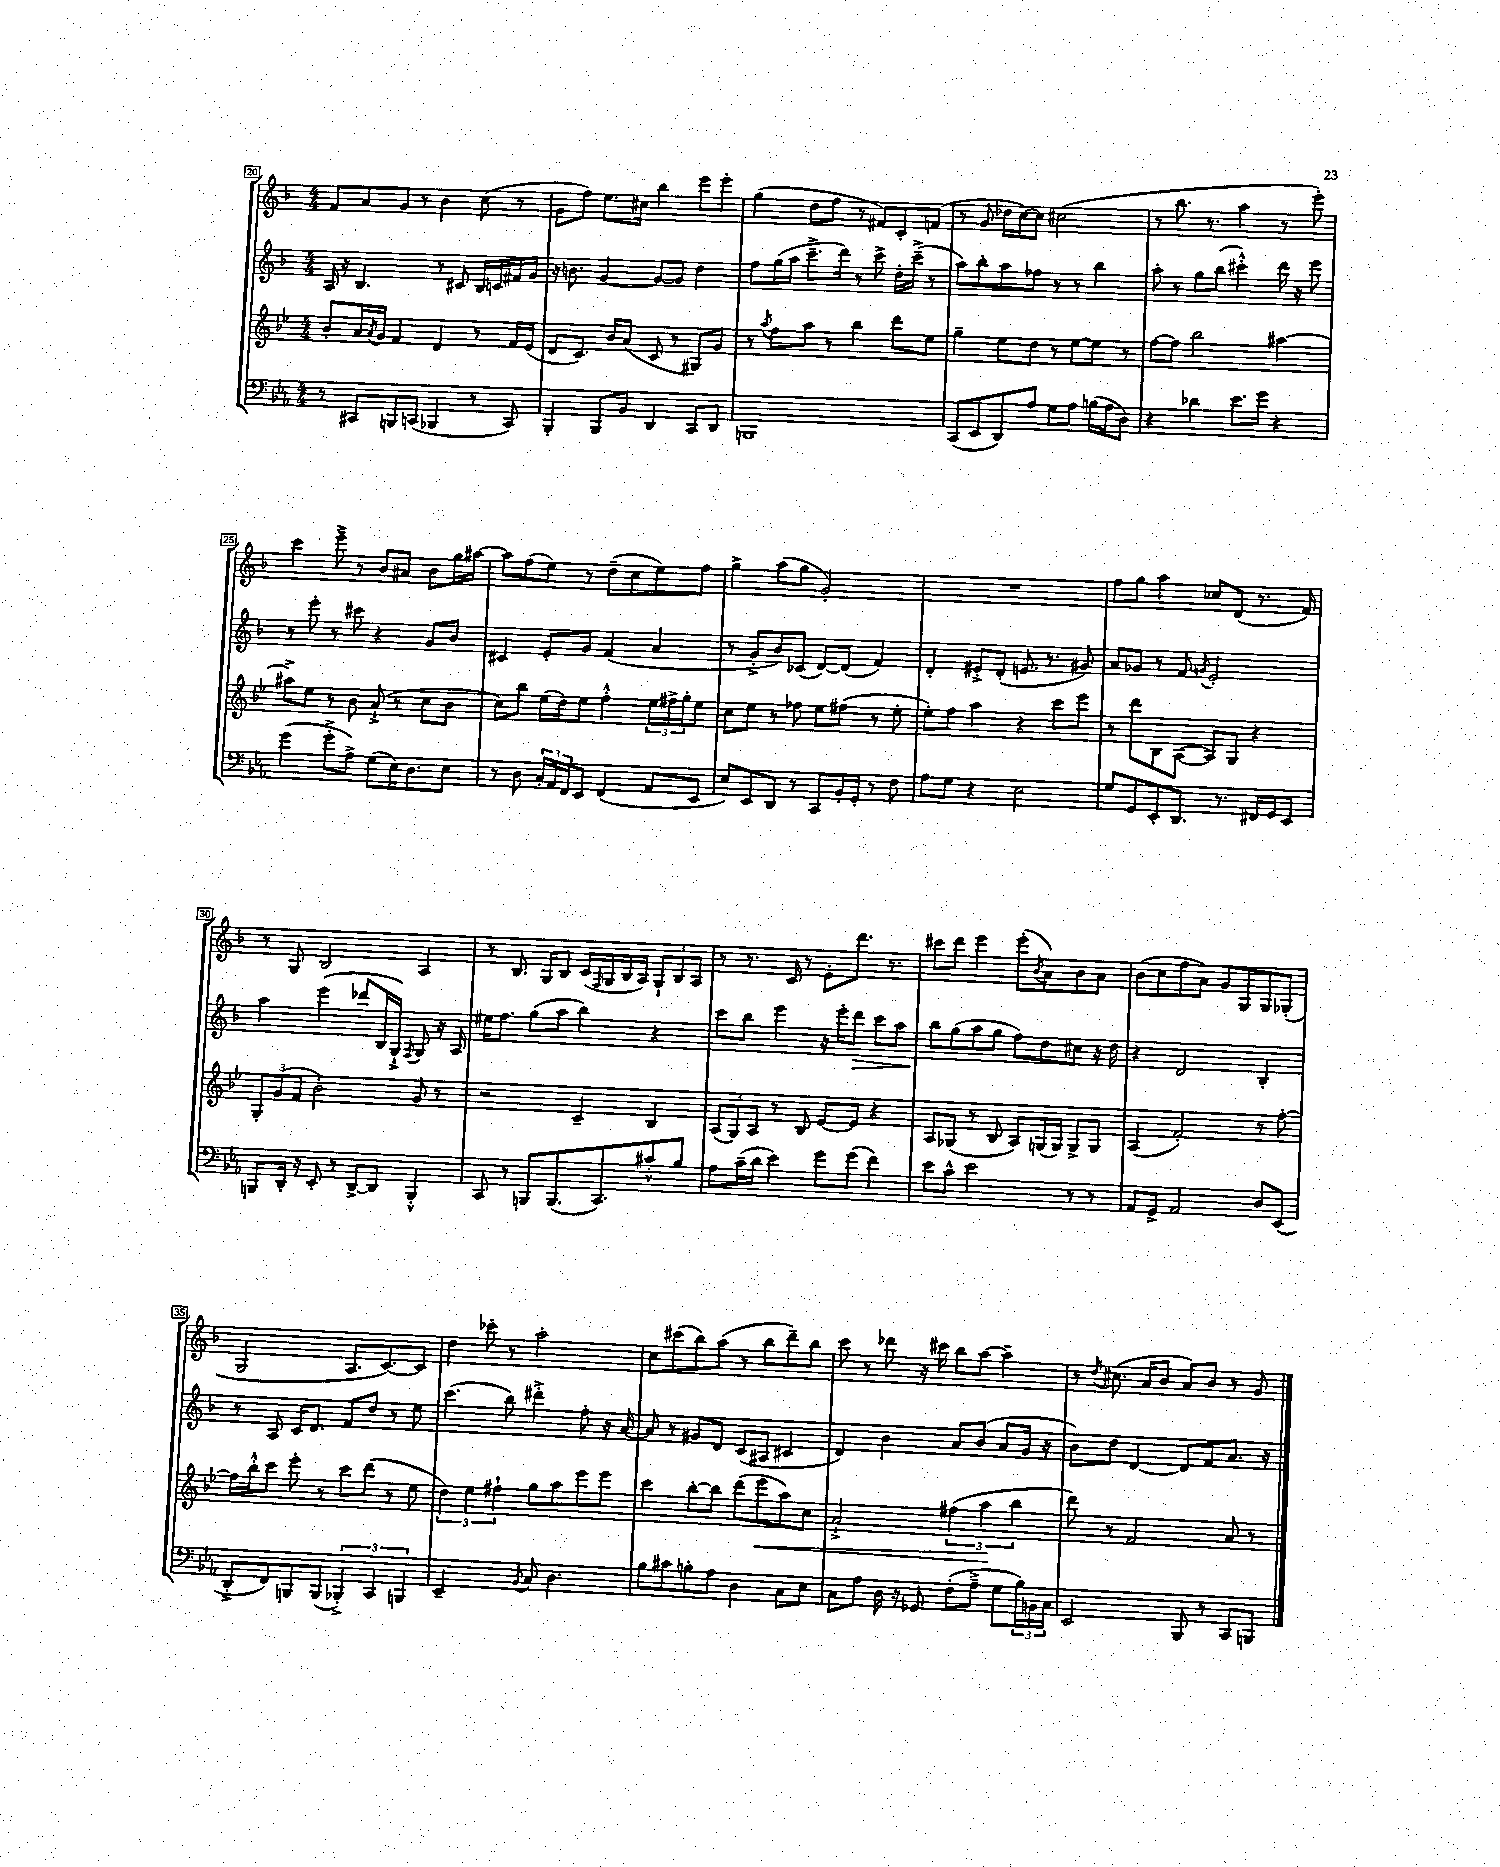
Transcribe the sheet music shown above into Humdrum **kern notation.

**kern	**kern	**kern	**kern
*staff4	*staff3	*staff2	*staff1
*clefF4	*clefG2	*clefG2	*clefG2
*k[b-e-a-]	*k[b-e-]	*k[b-]	*k[b-]
*M4/4	*M4/4	*M4/4	*M4/4
8r	8b-'	16A	8f
.	.	16r	.
8CC#	16a	4.B-	8a
.	8qa	.	.
.	16g	.	.
8BBB	4f	.	8g
(8CC	.	.	8r
4BBB-	4d	8r	4b-
.	.	8c#	.
8r	8r	16B-	(8cc
.	.	16c	.
8CC)	16f	16f#	8r
.	(16e-	16g	.
=	=	=	=
4BBB-'	8d	16r	8g
.	.	8.b	.
.	8.c)	.	8ff)
8BBB-	.	[4g	8.ee
.	16b-	.	.
8BB-	(8a	.	.
.	.	.	16cc#
4DD	8c	8g_	4bb-
.	8r	8g]	.
8CC	8G#)	4dd	8eee
8DD	8g	.	8eee'
=	=	=	=
1BBB	8r	8ff	(4gg
.	8qaa	.	.
.	8ff	(16gg	.
.	.	16aa	.
.	8aa	8.ccc~^	8dd
.	8r	.	8ff
.	.	16ddd)	.
.	4bb-	8r	8r
.	.	8ccc^	8f#)
.	8ddd	16dd'	8c'
.	.	(16ccc~^	.
.	8ee-	8r	(8f
=	=	=	=
(8CC	4gg~	8aa)	8r
8EE-	.	8bb-'	8g
8DD)	8ee-	8aa	16dd-
.	.	.	[16cc)
8A-	8dd	8ff-	8cc]
8G	8r	8r	(2cc#
8A-	[8ee-	8r	.
(16B	8ee-]	4bb-	.
16A-	.	.	.
8D)	8r	.	.
=	=	=	=
4r	[8ff	8aa'	8r
.	8ff]	8r	8.bb-
4d-	2bb-	8gg	.
.	.	.	8.r
.	.	(8bb-	.
8.e-	.	4ccc#'^^)	4aa
16g	.	.	.
4r	[4aa#	16ddd	8r
.	.	16r	.
.	.	8eee	8eee')
=	=	=	=
(4g	8aa#^]	8r	4ccc
.	8ee-	8eee'	.
8g'^	8r	8r	8eee~^
8A-^)	8b-	8ccc#	8r
(8G	(8a`^	4r	8b-
16E-)	8r	.	8a#
8.D	.	.	.
.	8cc	8g	8b-
8E-	8b-	8b-	16gg
.	.	.	[16aa#
=	=	=	=
8r	8cc)	4c#	8aa#]
8D	8bb-	.	(8ff
24C'	(16ee-	8e'	8ee)
24AA-	.	.	.
.	16dd)	.	.
24FF	.	.	.
8EE-	8ee-	8g	8r
(4FF	4ff'^^	(4f	(8dd~
.	.	.	8cc
8AA-	24ee-	4a	8ee)
.	24ff#^	.	.
.	24gg'	.	.
8EE-	8ee-	.	8ff
=	=	=	=
8E-)	8cc	8r	4gg^
8EE-	8ee-	8g'^	.
8DD	8r	8b-)	(8aa
8r	8ff-	(8c-	8gg
8CC	8ee-	[8d)	2g')
16BB-'	(8ff#	(8d]	.
16GG'	.	.	.
8r	8r	4f)	.
8F	8ee-'	.	.
=	=	=	=
8A-	8ee-')	4d'	1r
8G	8ff	.	.
4r	4aa	8e#'^	.
.	.	(8d'	.
2E-	4r	8.e	.
.	.	8.r	.
.	8ccc	.	.
.	8eee-	8g#)	.
=	=	=	=
8G	8r	8a	8ff
8GG	8ddd	8g-	8gg
8EE-'	8B-	8r	4aa
8.DD	([8A	8f	.
.	.	8qg	.
.	8A])	2e'	8cc-
8.r	.	.	.
.	8G	.	(8d
16FF#	4r	.	8.r
16GG	.	.	.
8EE-	.	.	.
.	.	.	16f)
=	=	=	=
8BBB	12G'	4aa	8r
.	(12g	.	.
16DD'	.	.	8G
.	12f	.	.
16r	.	.	.
8EE-'	2b-')	(4eee	2B-
8r	.	.	.
[8DD^	.	8ddd-	.
8DD]	.	16B-	.
.	.	16G`^)	.
.	.	8qF	.
4BBB'^^	8g	8G	4A
.	8r	16r	.
.	.	16A	.
=	=	=	=
8CC	2r	16ee#	8r
.	.	8.ff	.
8r	.	.	8.B-
8BBB	.	(8gg	.
.	.	.	16G
(8.BBB	.	8aa	8B-
.	4c~	4bb-)	(16c
.	.	.	16qqF
8.CC)	.	.	16G
.	.	.	16B-
.	.	.	16A)
8c#'^^	4B-	4r	12G`
.	.	.	12B-
8B-	.	.	.
.	.	.	12A
=	=	=	=
8A-	(12A	8ccc	8r
.	12G)	.	.
(16c~	.	8bb-	8.r
.	12A	.	.
16d	.	.	.
4e-)	8r	4eee	.
.	.	.	16c
.	8B-	.	8r
8g	[8e-	16r	8e'
.	.	16eee'	.
(8g	8e-]	8ddd	8.ddd
4f)	4r	8ccc	.
.	.	.	8.r
.	.	8aa	.
=	=	=	=
8e-	8A	8bb-	8ccc#
8c^^	(8G-	(8gg	8ddd
2e-	8r	8aa	4eee
.	8B-	8gg	.
.	8A)	8ff)	(8eee'
.	.	.	8qb-
.	(16G	8dd	8a)
.	16G)	.	.
8r	8G^	8cc#	8b-
8r	8G	16r	8a
.	.	16dd	.
=	=	=	=
8AA-	(4A	4r	(8b-
8GG^	.	.	8cc
2AA-	2f')	2d	8ff
.	.	.	8a)
.	.	.	8g
.	.	.	8G
8D	8r	4B-'	8G
(8EE-	[8ff'	.	(8G-'
=	=	=	=
8DD'^	16ff]	8r	2G
.	16bb-'^^	.	.
8FF)	8ccc	8A	.
8BBB	8eee-'	16c	.
.	.	8.d	.
(8BBB	8r	.	.
6BBB-'^)	8ccc	8f	8.A
.	(8ddd	8dd	.
6CC	.	.	.
.	.	.	[8.c)
.	8r	8r	.
6BBB	.	.	.
.	8ee-	8ee	8c]
=	=	=	=
2EE-~	6dd)	(4.ccc	4dd
.	6ee-	.	.
.	.	.	8ccc-'
.	6ff#`	.	.
.	.	8bb-)	8r
8qBB-	.	.	.
8C	8gg	4ddd#'^	2aa'
4.D	8aa	.	.
.	8eee-	8ff'	.
.	8eee-	16r	.
.	.	[16a	.
=	=	=	=
8B-	4ccc	8a]	8cc
8c#	.	8r	(8ccc#
8B'	[8bb-'	8g#	8bb-)
8A-	8bb-]	8d	(8aa
4D	(8ddd	(8c	8r
.	8eee-	8A#	8bb-
8C	8aa)	4c#	8ddd~)
8E-	8cc	.	8bb-
=	=	=	=
8C	2a`^	4d)	8ccc
8A-	.	.	8r
16D	.	4b-	8ddd-
16r	.	.	.
8GG-	.	.	16r
.	.	.	16ccc#
(8F'	(6ff#	8a	8bb-
8A-~^	.	(8b-	[8aa
.	6aa	.	.
8G	.	8a	4aa~]
.	6bb-	.	.
24B-)	.	16g	.
24BB	.	.	.
.	.	16r	.
24C	.	.	.
=	=	=	=
2EE-	8ddd)	8b-)	8r
.	.	.	8qdd
.	8r	8dd	(8.cc#
.	2f	[4d	.
.	.	.	16a
.	.	.	8b-
8BBB-	.	8d]	8a)
8r	.	8f	8b-
8CC	8a	8.a	8r
8BBB	8r	.	8g
.	.	16r	.
==	==	==	==
*-	*-	*-	*-
